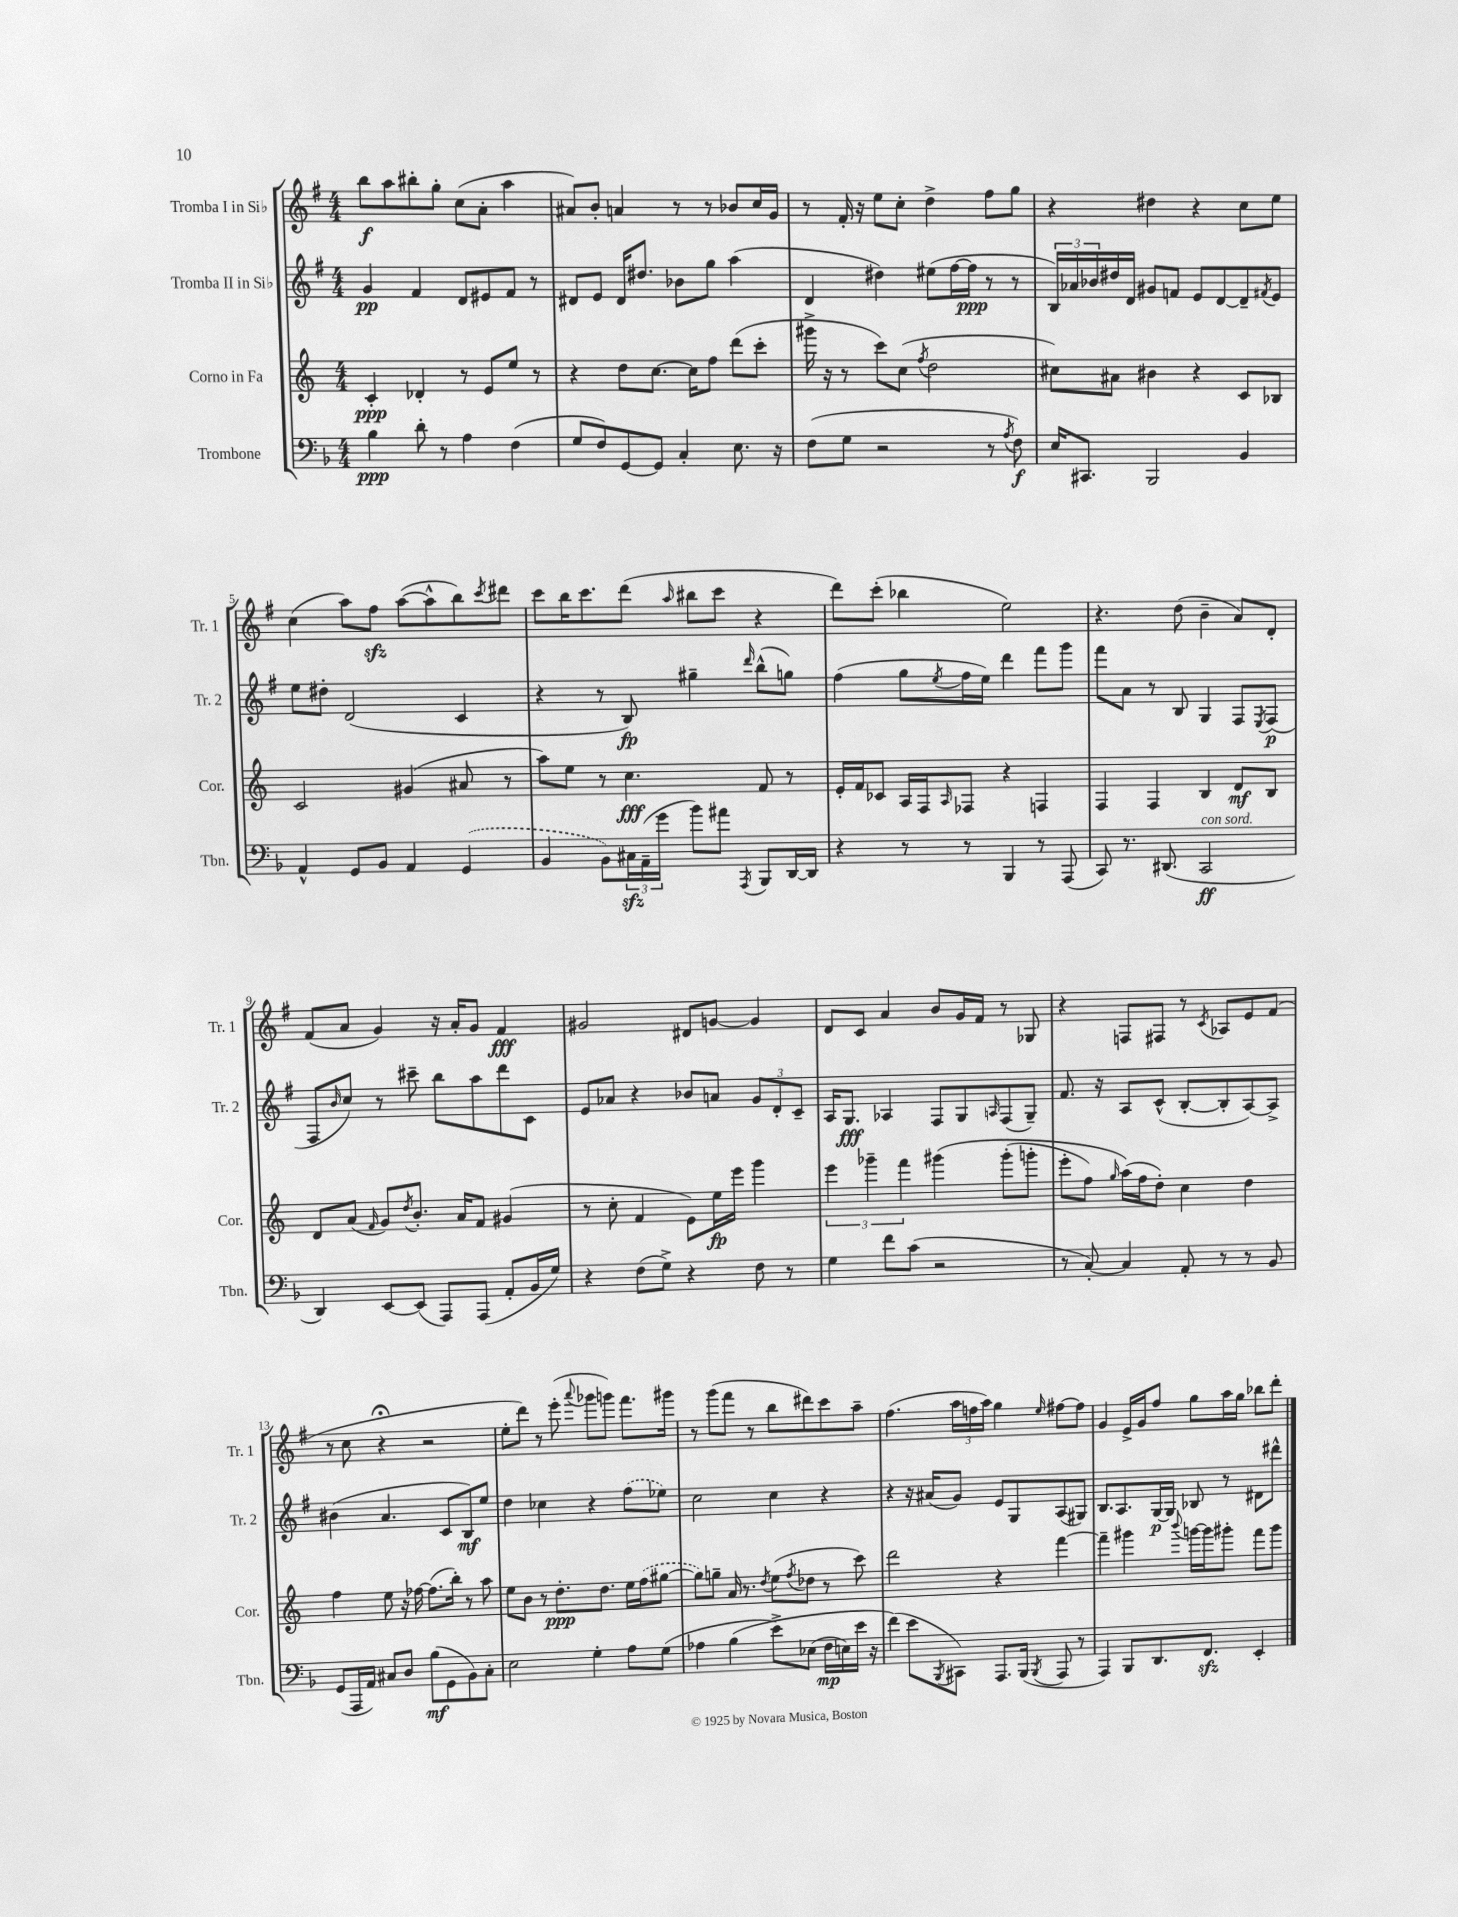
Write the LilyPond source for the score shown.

<<
\new StaffGroup <<
\new Staff = "s0" \with { instrumentName = "Tromba I in Sib" shortInstrumentName = "Tr. 1" } {
    \clef treble \key g \major \numericTimeSignature \time 4/4
    b''8\f a''8 bis''8-. g''8-. c''8( a'8-. a''4 |
    ais'8) b'8-. a'4 r8 r8 bes'8 c''16 g'16 |
    r8 fis'16-. r16 e''8 c''8-. d''4-> fis''8 g''8 |
    r4 dis''4 r4 c''8 e''8 |
    c''4( a''8) fis''8\sfz a''8~( a''8-^ b''8) \acciaccatura { c'''8 } dis'''8 |
    c'''8 b''16 c'''8. d'''8( \grace { a''16 } bis''8 c'''8 r4 |
    d'''8) c'''8-.( bes''4 e''2) |
    r4. d''8( b'4-- a'8) d'8-. |
    fis'8( a'8 g'4) r16 a'16-. g'8 fis'4\fff |
    gis'2 dis'8 g'8~ g'4 |
    d'8 c'8 a'4 b'8 g'16 fis'16 r8 ges8 |
    r4 f8 fis8 r8 \acciaccatura { c'8 } aes8 e'8 fis'8( |
    r8 c''8 r4\fermata r2 |
    e''8-. d'''8) r8 e'''8-.( \appoggiatura { a'''8 } ges'''8 g'''8) fis'''8. gis'''16 |
    r8 g'''8( fis'''8 r8 b''8 dis'''8) c'''8 a''8-- |
    fis''4.( \tuplet 3/2 { a''16 f''16 a''16) } g''4 \grace { e''16 } fis''8~ fis''8 |
    g'4 e'16-> g'16 fis''8 g''8 a''16 g''16 bes''8 d'''8-. \bar "|." |
}
\new Staff = "s1" \with { instrumentName = "Tromba II in Sib" shortInstrumentName = "Tr. 2" } {
    \clef treble \key g \major \numericTimeSignature \time 4/4
    g'4\pp fis'4 d'8 eis'8 fis'8 r8 |
    dis'8 e'8 dis'16 dis''8. bes'8 g''8 a''4( |
    d'4 dis''4) eis''8( fis''16~ fis''16\ppp r8 r8 |
    \tuplet 3/2 { b16) aes'16 bes'16 } dis''16 d'16 gis'8 f'8 e'8 d'8~ d'8-- \acciaccatura { fis'8 } e'8 |
    e''8 dis''8-. d'2( c'4 |
    r4 r8 b8\fp) gis''4-- \grace { d'''16 } b''8-^( g''8) |
    fis''4( g''8 \acciaccatura { e''8 } fis''16 e''16) d'''4 fis'''8 g'''8 |
    fis'''8 a'8 r8 b8 g4 fis8 \acciaccatura { e8 } fis8\p( |
    fis8 \grace { b'16 } c''8) r8 cis'''8-- b''8 a''8 d'''8 c'8 |
    e'8 aes'8 r4 bes'8 a'8 \tuplet 3/2 { g'8 d'8-. c'8-- } |
    a16 g8.\fff aes4 fis8 g8 \grace { a16 } fis8( g8--) |
    fis'8. r16 a8 c'8-^( b8~-. b8-. a8~) a8-> |
    bis'4( a'4. c'8 b8\mf) e''8 |
    d''4 ces''4 r4 \once \slurDashed fis''8( ees''8) |
    c''2 c''4 r4 |
    r4 r16 ais'16( g'8) e'8 g8 a8( gis8) |
    b8. a8. g16~\p g16 bes8 r8 dis'8 dis'''8-^ \bar "|." |
}
\new Staff = "s2" \with { instrumentName = "Corno in Fa" shortInstrumentName = "Cor." } {
    \clef treble \key c \major \numericTimeSignature \time 4/4
    c'4-.\ppp des'4-. r8 e'8 e''8 r8 |
    r4 d''8 c''8.~ c''16 f''8 d'''8( c'''8-. |
    gis'''16-> r16 r8 c'''8) c''8( \acciaccatura { f''8 } d''2 |
    cis''8) ais'8 bis'4 r4 c'8 bes8 |
    c'2 gis'4( ais'8 r8 |
    a''8) e''8 r8 c''4.\fff f'8 r8 |
    e'16-. f'16 ces'8 a16 f16 \grace { a16 } fes8 r4 f4 |
    f4 f4 b4 d'8\mf b8 |
    d'8 a'8( \grace { f'16 } g'8) \acciaccatura { d''8 } b'8.-. a'16 f'8 gis'4( |
    r8 c''8-. f'4 e'8) e''16\fp e'''16 g'''4 |
    \tuplet 3/2 { e'''4 ges'''4-- f'''4 } gis'''4\( gis'''8-.( g'''8-. |
    e'''8-. f''8) \grace { g''16 } a''16(\) f''16 d''8-.) c''4 d''4 |
    f''4 e''8 r16 fes''16~ fes''8.( b''16-.) r8 a''8 |
    e''8 b'8 r8 d''8.-.\ppp d''8. e''16 \once \slurDashed f''16( gis''8~ |
    gis''8) g''8-- a'16 r8. \acciaccatura { d''8 } e''8( \acciaccatura { f''8 } des''8 r8 c'''8) |
    d'''2 r4 f'''4~ |
    f'''4-- gis'''4 \appoggiatura { b'''8 } g'''16~ g'''16 gis'''8-. f'''8 gis'''8 \bar "|." |
}
\new Staff = "s3" \with { instrumentName = "Trombone" shortInstrumentName = "Tbn." } {
    \clef bass \key f \major \numericTimeSignature \time 4/4
    bes4\ppp d'8-. r8 a4 f4( |
    g8 f8) g,8~ g,8 c4-. e8. r16 |
    f8( g8 r2 r8 \acciaccatura { a8 } f8\f) |
    e16 cis,8. bes,,2 bes,4 |
    a,4-^ g,8 bes,8 a,4 \once \slurDashed g,4( |
    bes,4 bes,8) \tuplet 3/2 { cis16\sfz a,16--( g'16 } bes'8) ais'8 \acciaccatura { a,,8 } bes,,8 d,16~ d,16 |
    r4 r8 r8 bes,,4 r8 a,,8( |
    c,8) r8. dis,8.( c,2\ff^\markup { \italic "con sord." } |
    d,4) e,8~ e,8( a,,8) a,,8( a,8-. bes,16 g16) |
    r4 f8( g8->) r4 f8 r8 |
    g4 f'8 c'8( r2 |
    r8 c8~-.) c4 a,8-. r8 r8 bes,8 |
    g,8( a,,16 a,16) cis8 d8 bes8\mf( g,8 bes,8) cis8-. |
    e2 g4-. a8 g8( |
    aes4 bes4\( e'8->) ees8( f16\mp e16) e'16 r16 |
    f'4(\) e'8 \acciaccatura { bes,,8 } cis,8) a,,8. bes,,16( \acciaccatura { bes,,8 } a,,8 r8 |
    a,,4) bes,,8 d,8. f,8.\sfz e,4-. \bar "|." |
}
>>
>>
